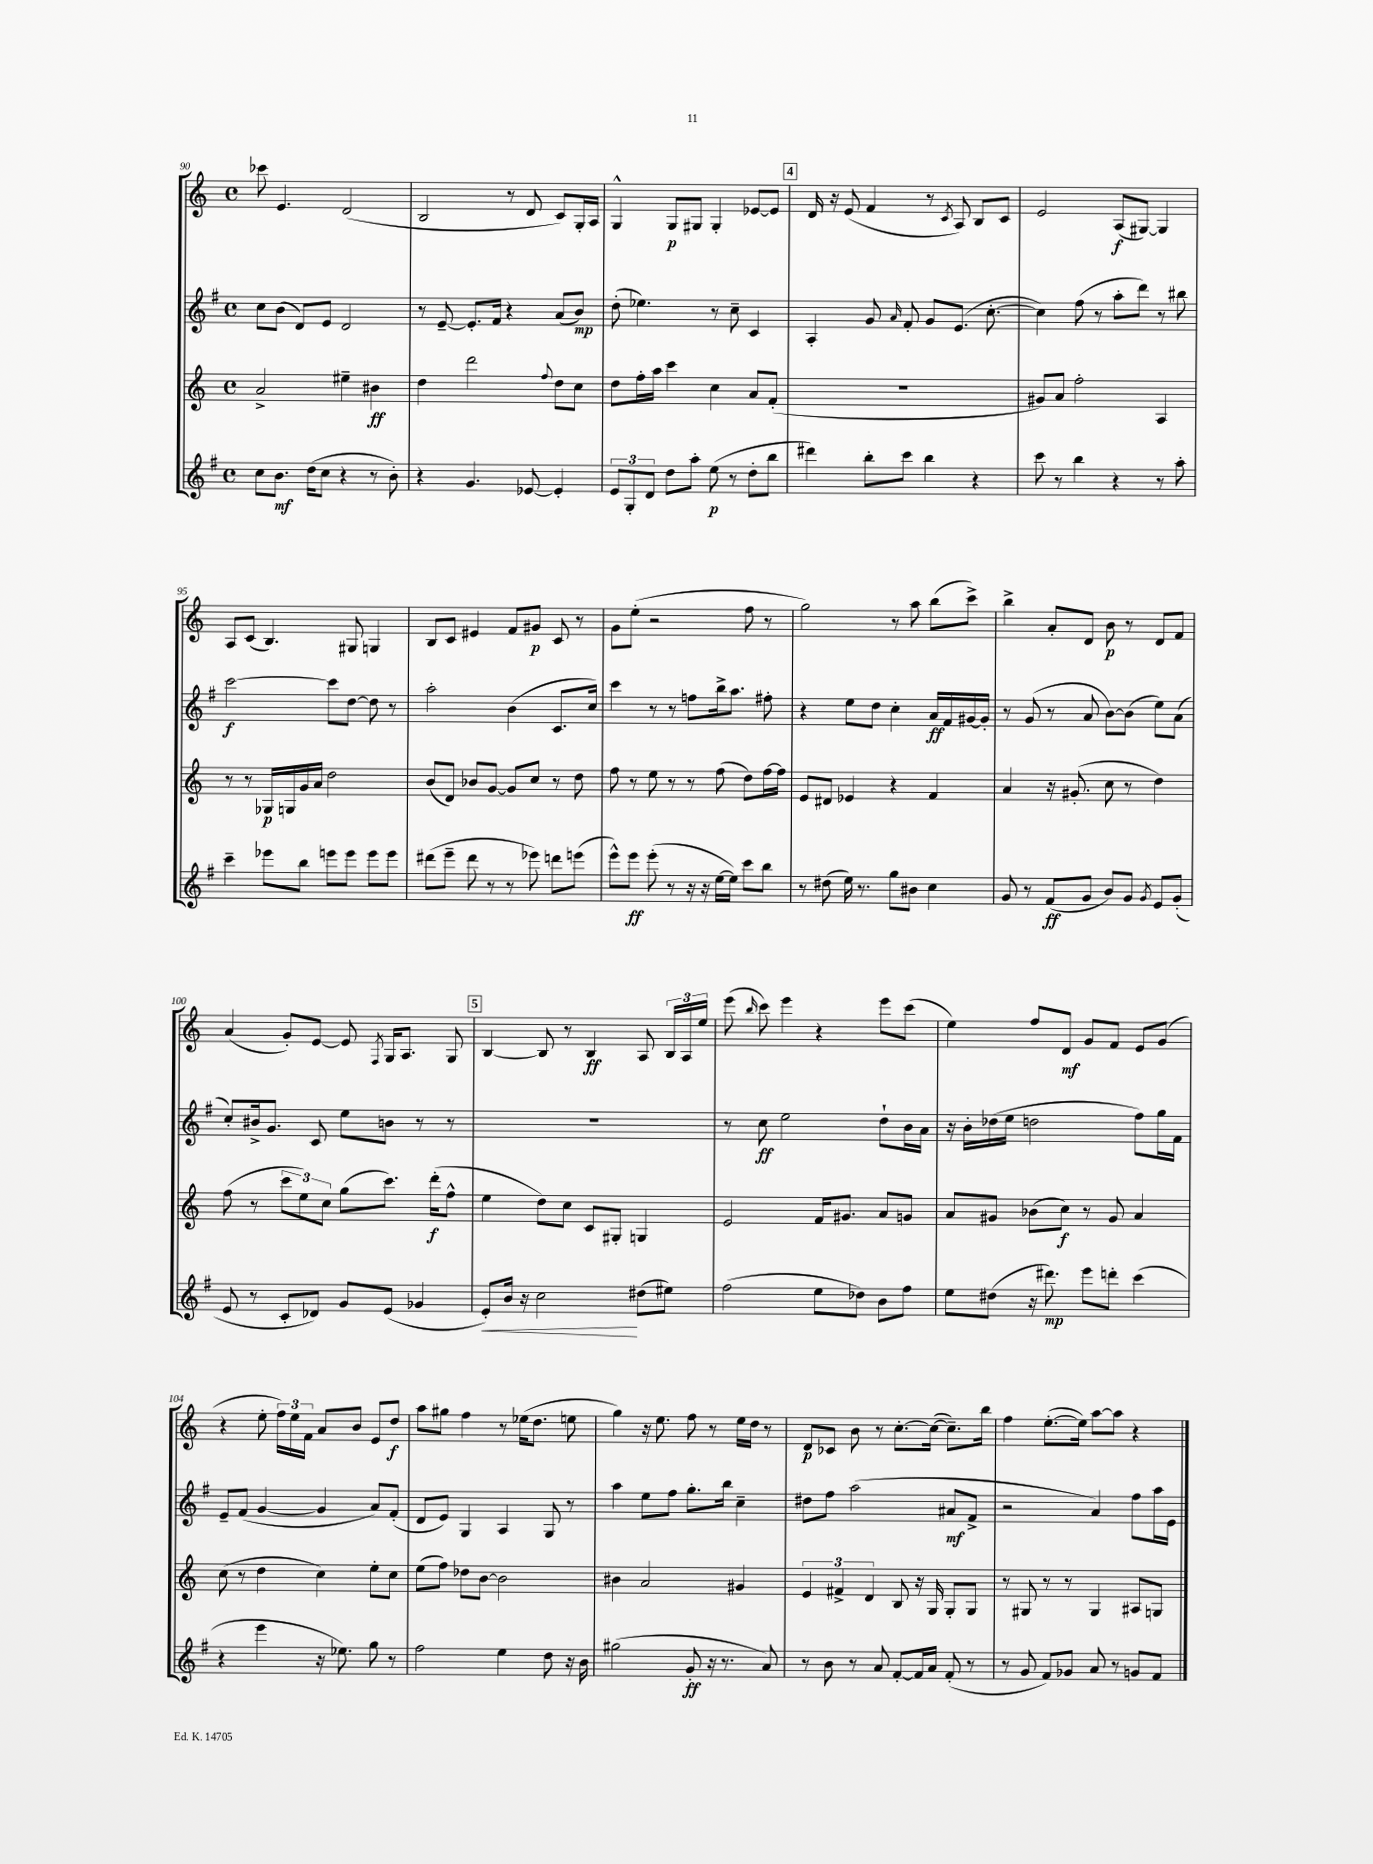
<<
\new StaffGroup <<
\new Staff = "s0" {
    \clef treble \key c \major \defaultTimeSignature \time 4/4
    \autoBeamOff ces'''8 e'4. d'2( |
    b2 r8 d'8 c'8[) g16-. a16] |
    g4-^ g8[\p gis8] gis4-. ees'8[~ ees'8] |
    \mark \markup { \box "4" } d'16 r16 e'8( f'4 r8 \acciaccatura { c'8 } a8) b8[ c'8] |
    e'2 a8[\f( gis8]~) gis4 |
    a8[ c'8]( b4.) gis8 g4 |
    b8[ c'8] eis'4 f'8[ gis'8]\p c'8 r8 |
    g'8[ e''8]-.( r2 f''8 r8 |
    g''2) r8 a''8 b''8[( c'''8]->) |
    b''4-> a'8[-. d'8] b'8\p r8 d'8[ f'8] |
    a'4( g'8[-.) e'8]~ e'8 \acciaccatura { f8 } g16[ a8.] g8 |
    \mark \markup { \box "5" } b4~ b8 r8 b4\ff a8 \tuplet 3/2 { b16[ a16 e''16] } |
    e'''8( \grace { b''16 } c'''8) e'''4 r4 e'''8[ c'''8]( |
    e''4) f''8[ d'8]\mf g'8[ f'8] e'8[ g'8]( |
    r4 e''8-. \tuplet 3/2 { f''16[) e''16 f'16] } a'8[ b'8] e'8[ d''8]\f |
    a''8[ gis''8] f''4 r8 ees''16[( d''8.] e''8 |
    g''4) r16 e''8. f''8 r8 e''16[ d''16] r8 |
    d'8[\p ces'8] b'8 r8 c''8.[~-. c''16]~( c''8.[--) b''16] |
    f''4 e''8.[~-.( e''16]) a''8[~ a''8] r4 \bar "|." |
}
\new Staff = "s1" {
    \clef treble \key g \major \defaultTimeSignature \time 4/4
    \autoBeamOff c''8[ b'8]( d'8[) e'8] d'2 |
    r8 e'8~-- e'8.[-. fis'16] r4 a'8[( b'8]\mp) |
    d''8-.( ees''4.) r8 c''8-- c'4 |
    \mark \markup { \box "4" } a4-. g'8 \grace { a'16 } fis'8-. g'8[ e'8.]( c''8.~-. |
    c''4) fis''8( r8 a''8[-. d'''8]) r8 bis''8 |
    c'''2~\f c'''8[ d''8]~ d''8 r8 |
    a''2-. b'4( c'8.[ c''16]) |
    c'''4 r8 r8 f''8[ b''16-> a''8.] fis''8-. |
    r4 e''8[ d''8] c''4-. a'16[\ff fis'16 gis'16~ gis'16]-. |
    r8 g'8( r8 a'8 b'8[~) b'8]( e''8[) a'8]( |
    c''8[-.) bis'16-> g'8.] c'8 e''8[ b'8] r8 r8 |
    \mark \markup { \box "5" } R1 |
    r8 c''8\ff e''2 d''8[-! b'16 a'16] |
    r16 b'16[-. des''16( e''16] d''2 fis''8[) g''16 fis'16] |
    e'8[-- fis'8]( g'4~ g'4 a'8[) fis'8]-.( |
    d'8[ e'8]) g4 a4 g8 r8 |
    a''4 e''8[ fis''8] g''8.[-. b''16] c''4-- |
    dis''8[ fis''8] a''2( ais'8[\mf fis'8]-> |
    r2 a'4) fis''8[ a''16 e'16] \bar "|." |
}
\new Staff = "s2" {
    \clef treble \key c \major \defaultTimeSignature \time 4/4
    \autoBeamOff a'2-> eis''4-- bis'4\ff |
    d''4 d'''2 \appoggiatura { f''8 } d''8[ c''8] |
    d''8[ f''16-. a''16] c'''4 c''4 a'8[ f'8]-.( |
    \mark \markup { \box "4" } R1 |
    gis'8[) a'8] f''2-. a4 |
    r8 r8 ges16[\p g16 g'16 a'16] d''2 |
    b'8[( d'8]) bes'8[ g'8]~ g'8[ c''8] r8 d''8 |
    f''8 r8 e''8 r8 r8 f''8( d''8[) f''16~ f''16] |
    e'8[ dis'8] ees'4 r4 f'4 |
    a'4 r16 gis'8.-.( c''8 r8 d''4) |
    f''8( r8 \tuplet 3/2 { c'''8[ e''8) c''8] } g''8[( c'''8.]) d'''16[-.\f( f''8]-^ |
    \mark \markup { \box "5" } e''4 d''8[) c''8] c'8[ gis8]-. g4 |
    e'2 f'16[ gis'8.] a'8[ g'8] |
    a'8[ gis'8] bes'8[( c''8]\f) r8 gis'8 a'4 |
    c''8( r8 d''4 c''4) e''8[-. c''8] |
    e''8[( f''8]) des''8[ b'8]~ b'2 |
    bis'4 a'2 gis'4 |
    \tuplet 3/2 { e'4 fis'4-> d'4 } b8 r16 g16 g8[-. g8] |
    r8 gis8 r8 r8 gis4 ais8[ g8] \bar "|." |
}
\new Staff = "s3" {
    \clef treble \key g \major \defaultTimeSignature \time 4/4
    \autoBeamOff c''8[ b'8.]\mf d''16[( c''8] r4 r8 b'8-.) |
    r4 g'4. ees'8~ ees'4-. |
    \tuplet 3/2 { e'8[ g8-. d'8] } d''8[ a''8]-. e''8\p( r8 d''8[-. b''8] |
    \mark \markup { \box "4" } dis'''4) b''8[-. c'''8] b''4 r4 |
    c'''8 r8 b''4 r4 r8 a''8-. |
    c'''4-- ees'''8[ b''8] e'''8[ e'''8] e'''8[ e'''8] |
    dis'''8[( e'''8]-- dis'''8 r8 r8 ees'''8) d'''8[ e'''8]( |
    e'''8[-^) e'''8]\ff e'''8-.( r8 r16 r16 e''16[~ e''16]) c'''8[ b''8] |
    r8 dis''8( e''16) r8. g''8[ bis'8] c''4 |
    g'8 r8 fis'8[\ff( g'8] b'8[) g'8] \acciaccatura { g'8 } e'8[ g'8]-.( |
    e'8 r8 c'8[-. des'8]) g'8[ e'8]( ges'4 |
    \mark \markup { \box "5" } e'8[-.\<) b'16] r16 c''2\! dis''8[( eis''8]) |
    fis''2( e''8[ des''8]) b'8[ fis''8] |
    e''8[ dis''8]( r16 dis'''8.\mp) e'''8[ d'''8]-. c'''4( |
    r4 e'''4 r16 ees''8.) g''8 r8 |
    fis''2 e''4 d''8 r16 b'16 |
    gis''2( g'8-.\ff r16 r8. a'8) |
    r8 b'8 r8 a'8 fis'8[~-. fis'16 a'16] fis'8-.( r8 |
    r8 g'8 fis'8[) ges'8] a'8 r8 g'8[ fis'8] \bar "|." |
}
>>
>>
\layout { \context { \Score currentBarNumber = #90 } }
